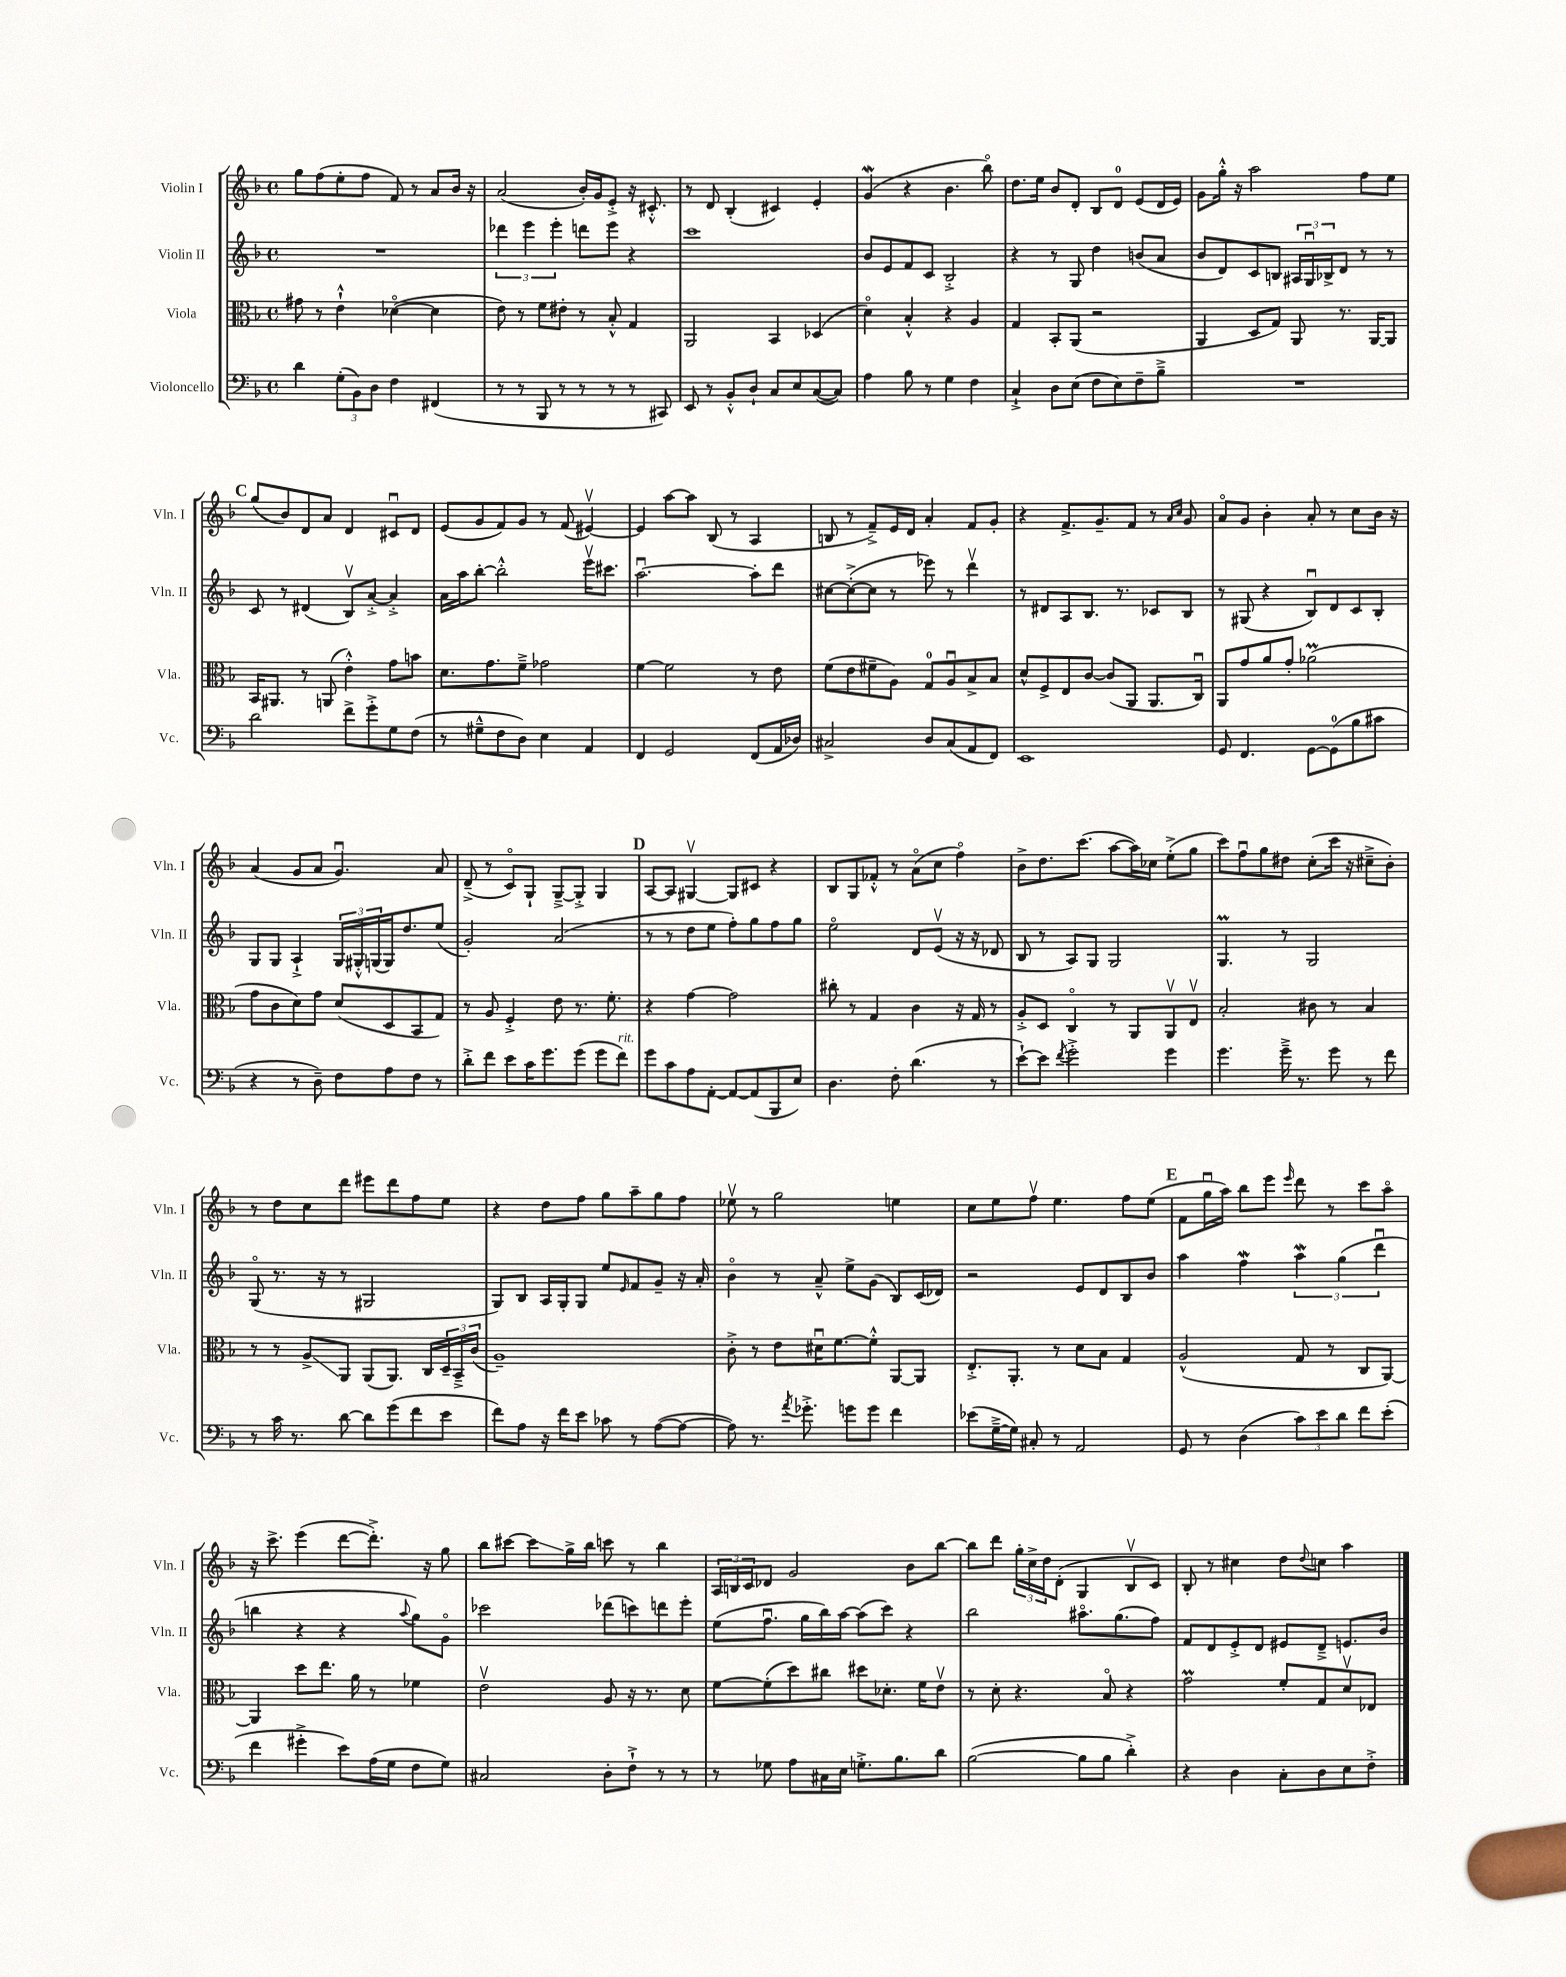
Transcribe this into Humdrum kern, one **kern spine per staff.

**kern	**kern	**kern	**kern
*staff4	*staff3	*staff2	*staff1
*clefF4	*clefC3	*clefG2	*clefG2
*k[b-]	*k[b-]	*k[b-]	*k[b-]
*M4/4	*M4/4	*M4/4	*M4/4
*met(c)	*met(c)	*met(c)	*met(c)
4d	8g#	1r	8gg
.	8r	.	(8ff
(12G'	4e`^^	.	8ee'
12BB-)	.	.	.
.	.	.	8ff
12D	.	.	.
4F	([4d-o	.	8f)
.	.	.	8r
(4FF#	4d-]	.	8a
.	.	.	16b-
.	.	.	16r
=	=	=	=
8r	8e)	6ddd-	(2a
8r	8r	.	.
.	.	6eee	.
8BBB-	8f	.	.
.	.	6eee'	.
8r	8e#'	.	.
8r	8r	8ddd	16b-')
.	.	.	16g
8r	8B-'^^	8eee	8e'^
8r	4G	4r	16r
.	.	.	8.c#'^^
8CC#)	.	.	.
=	=	=	=
8EE	2AA	1ccc	8r
8r	.	.	8d
8BB-'^^	.	.	(4B-'
8D`	.	.	.
8C	4BB-	.	4c#)
8E	.	.	.
([8C	(4D-	.	4e'
8C])	.	.	.
=	=	=	=
4A	4do)	8b-	(4g
.	.	8e	.
8B-	4B-'^^	8f	4r
8r	.	8c	.
4G	4r	2B-'^	4.b-
4F	4A	.	.
.	.	.	8bb-o)
=	=	=	=
4C`^	4G	4r	8.dd
.	.	.	16ee
8D	8BB-'	8r	8b-
(8E	(8AA	8G	8d'
8F	2r	4dd	8B-
8E)	.	.	8d
8F~	.	(8b	(8e
8B-~^	.	8a	16d
.	.	.	16e)
=	=	=	=
1r	4AA	8b-	8g
.	.	8d)	16gg'^^
.	.	.	16r
.	8D	8c	2aa
.	8G)	8B	.
.	8AA	24A#	.
.	.	24Gu	.
.	.	24B-^	.
.	8.r	8d	.
.	.	8r	8ff
.	[16AA	.	.
.	8AA]	8r	8ee
=	=	=	=
2d	16BB-	8c	(8gg
.	8.AA#	.	.
.	.	8r	8b-)
.	8r	(4d#	8d
.	(8AA	.	8a
8f^	4e'^^)	8B-v)	4d
8g'^	.	[8a'^	.
8G	8g	4a'^]	8c#u
(8F	8b	.	8d
=	=	=	=
8r	8.d	16a	(8e
.	.	16aa	.
8G#~^^	.	[8bb-'	8g
.	8.g	.	.
8F	.	2bb-'^^]	8f)
8D)	8f~^	.	8g
4E	2g-	.	8r
.	.	.	(8f
4AA	.	16eeev	[4e#v)
.	.	8.ccc#	.
=	=	=	=
4FF	[4f	[2.aau	4e#]
2GG	2f]	.	[8aa
.	.	.	8aa]
.	.	.	(8B-
.	.	.	8r
(8FF	8r	8aa']	4A
16AA	8e	8ddd	.
16D-)	.	.	.
=	=	=	=
2C#^	(8f	[8cc#	8B
.	8e	(8cc#'^_	8r
.	8f#~	8cc#]	8f~^)
.	8A)	8r	16e
.	.	.	16d
8D	8G	8eee-)	4a'
(8C#	8Au	8r	.
8AA	8B-^	4dddv	8f
8FF)	8B-	.	8g'
=	=	=	=
1EE	8d^^	8r	4r
.	8F^	8d#	.
.	8E	8A	8.f^
.	[8c	8.B-	.
.	.	.	8.g~
.	(8c]	.	.
.	.	8.r	.
.	8AA	.	8f
.	8.AA	8c-	8r
.	.	.	16qqa
.	.	.	16qqcc
.	.	8B-	8g
.	16Cu)	.	.
=	=	=	=
8GG	8AA	8r	8ao
4.FF	8g	(8G#	8g
.	8a	4r	4b-'
.	8g'	.	.
[8GG	(2a-	8B-u)	8a'
(8GG]	.	8d	8r
8B-	.	8c	8cc
8c#	.	8B-'	16b-
.	.	.	16r
=	=	=	=
4r	8g	8G	(4a
.	8c	8G	.
8r	8d)	4A`^	8g
8D~)	8g	.	8a
8F	(8d	24G	4.gu)
.	.	24G#'^^	.
.	.	(24G	.
8A	8D	16G)	.
.	.	8.dd	.
8F	8BB-	.	.
8r	8G)	(8ee	8a
=	=	=	=
8d'^	8r	2g')	(8d~^
8f	8A	.	8r
8e	4F'^	.	8co)
16c	.	.	8G`
8.g	.	.	.
.	8e	(2a	[8G~^
(8g	8.r	.	8G'^]
8g	.	.	4G
.	8.f'	.	.
8f)	.	.	.
=	=	=	=
8g	4r	8r	[8A
8c	.	8r	8A]
8A	[4g	8dd	[4G#v
[8AA'	.	8ee	.
8AA_	2g]	8ff')	8G#]
(8AA]	.	8gg	8c#
8BBB-	.	8ff	4r
8E)	.	8gg	.
=	=	=	=
4.D	8cc#'	2eeo	8B-
.	8r	.	8G
.	4G	.	8f-'^^
8F'	.	.	8r
(4.d	4c	8d	(8ao
.	.	(8ev	8cc
.	16r	16r	4ffo)
.	16G	16r	.
8r	8r	8d-	.
=	=	=	=
[8e`)	8A'^	8B-	8b-^
8e]	8D	8r	8.dd
8qf	.	.	.
2g'^	4Co	8A)	.
.	.	.	(8.ccc
.	.	8G	.
.	8r	2G	[8aa
.	8AA	.	16aa])
.	.	.	16cc-
4g	8AAv	.	(8ee'^
.	8Ev	.	8gg
=	=	=	=
4.g	2B-'	4.G	8ccc)
.	.	.	8ffu
.	.	.	8gg
16g~^	.	8r	8dd#
8.r	.	.	.
.	8c#	2G	(8cc'
8g	8r	.	16ccc
.	.	.	16r
8r	4B-	.	8cc#~^
8f	.	.	8b-')
=	=	=	=
8r	8r	(8Go	8r
16c	8r	8.r	8dd
8.r	.	.	.
.	8A^	.	8cc
.	.	16r	.
[8d	8AA	8r	8ddd
8d]	(8AA	2G#	8eee#
(8g	8.AA)	.	8ddd
8f	.	.	8ff
.	16C	.	.
8e	24D~	.	8ee
.	24BB-~^	.	.
.	(24c	.	.
=	=	=	=
8f)	1A~)	8G)	4r
8A	.	8B-	.
16r	.	16A	8dd
16f	.	16G'	.
8e	.	8G	8ff
8c-	.	8ee	8gg
.	.	16qqe	.
8r	.	8f	8aa~
([8A	.	8g~	8gg
8A_	.	16r	8ff
.	.	16a'	.
=	=	=	=
8A])	8c'^	4b-o	8ee-v
8.r	8r	.	8r
.	8e	8r	2gg
8qa	.	.	.
8.g-'^	.	.	.
.	16d#u	8a~^^	.
.	[8.f	.	.
8g	.	8ee^	.
8g	8f'^^]	(8g	.
4f	[8AA	8B-)	4ee
.	8AA]	(16c	.
.	.	16d-)	.
=	=	=	=
(8e-	8.E'^	2r	8cc
[16G~^	.	.	8ee
16G])	8.AA'	.	.
8C#'	.	.	8ffv
8r	8r	.	4.ee
2AA	8d	8e	.
.	8B-	8d	.
.	4G	8B-	8ff
.	.	8b-	(8ee
=	=	=	=
8GG	(2A^^	4aa	8f
8r	.	.	16ggu
.	.	.	16aa)
(4D	.	4ff	8bb-
.	.	.	8eee
.	.	.	16qqeee
12c)	8G	6aa	8ddd
12e	.	.	.
.	8r	.	8r
12d	.	(6gg	.
8f	8C	.	8ccc
.	.	6dddu	.
(8e'	[8AA)	.	8aao
=	=	=	=
4f	4AA]	4bb	16r
.	.	.	8.ccc^
4g#'^	8dd	4r	(4eee
.	8.ee	.	.
8e)	.	4r	[8ddd
.	16a	.	.
(16A	8r	.	8.ddd'^])
16G	.	.	.
.	.	8qqaa	.
8F	4f-	8gg)	.
.	.	.	16r
8G)	.	8go	8gg
=	=	=	=
2C#	2ev	2ccc-	8bb-
.	.	.	[8ccc#
.	.	.	8ccc#]
.	.	.	16gg^
.	.	.	16bb-
8D'	8A	(8ddd-	8ccc
8F`^	16r	8ccc)	8r
.	8.r	.	.
8r	.	8ddd	4bb-
8r	8d	8eee'	.
=	=	=	=
8r	[8f	(8ee	24A
.	.	.	24B
.	.	.	24c
8G-	(8f']	8.ffu	8d-
8A	8dd)	.	2g
.	.	16gg	.
16C#	8cc#	16bb-)	.
16E	.	[16aa	.
8.G'^	8dd#	(8aa]	.
.	8.d-'	8ccc)	.
8.B-	.	.	.
.	.	4r	8b-
.	16f	.	.
8d	8ev	.	[8bb-
=	=	=	=
([2B-	8r	2bb-	8bb-]
.	8d'	.	8ddd
.	4.r	.	24gg'
.	.	.	24cc^
.	.	.	24dd
.	.	.	(8d'
8B-]	.	8.aa#o	4G
8B-	8B-o	.	.
.	.	(8.gg	.
4d'^)	4r	.	8B-v
.	.	8ff)	8c)
=	=	=	=
4r	2g	8f	8B-'
.	.	8d	8r
4D	.	8e'^	4cc#
.	.	8d	.
8C'	8f'	8e#	8dd
.	.	.	8qqdd
8D	8G	8d~^	8cc
8E	8dv	8.e	4aa
8F'^	8E-	.	.
.	.	16b-	.
==	==	==	==
*-	*-	*-	*-
